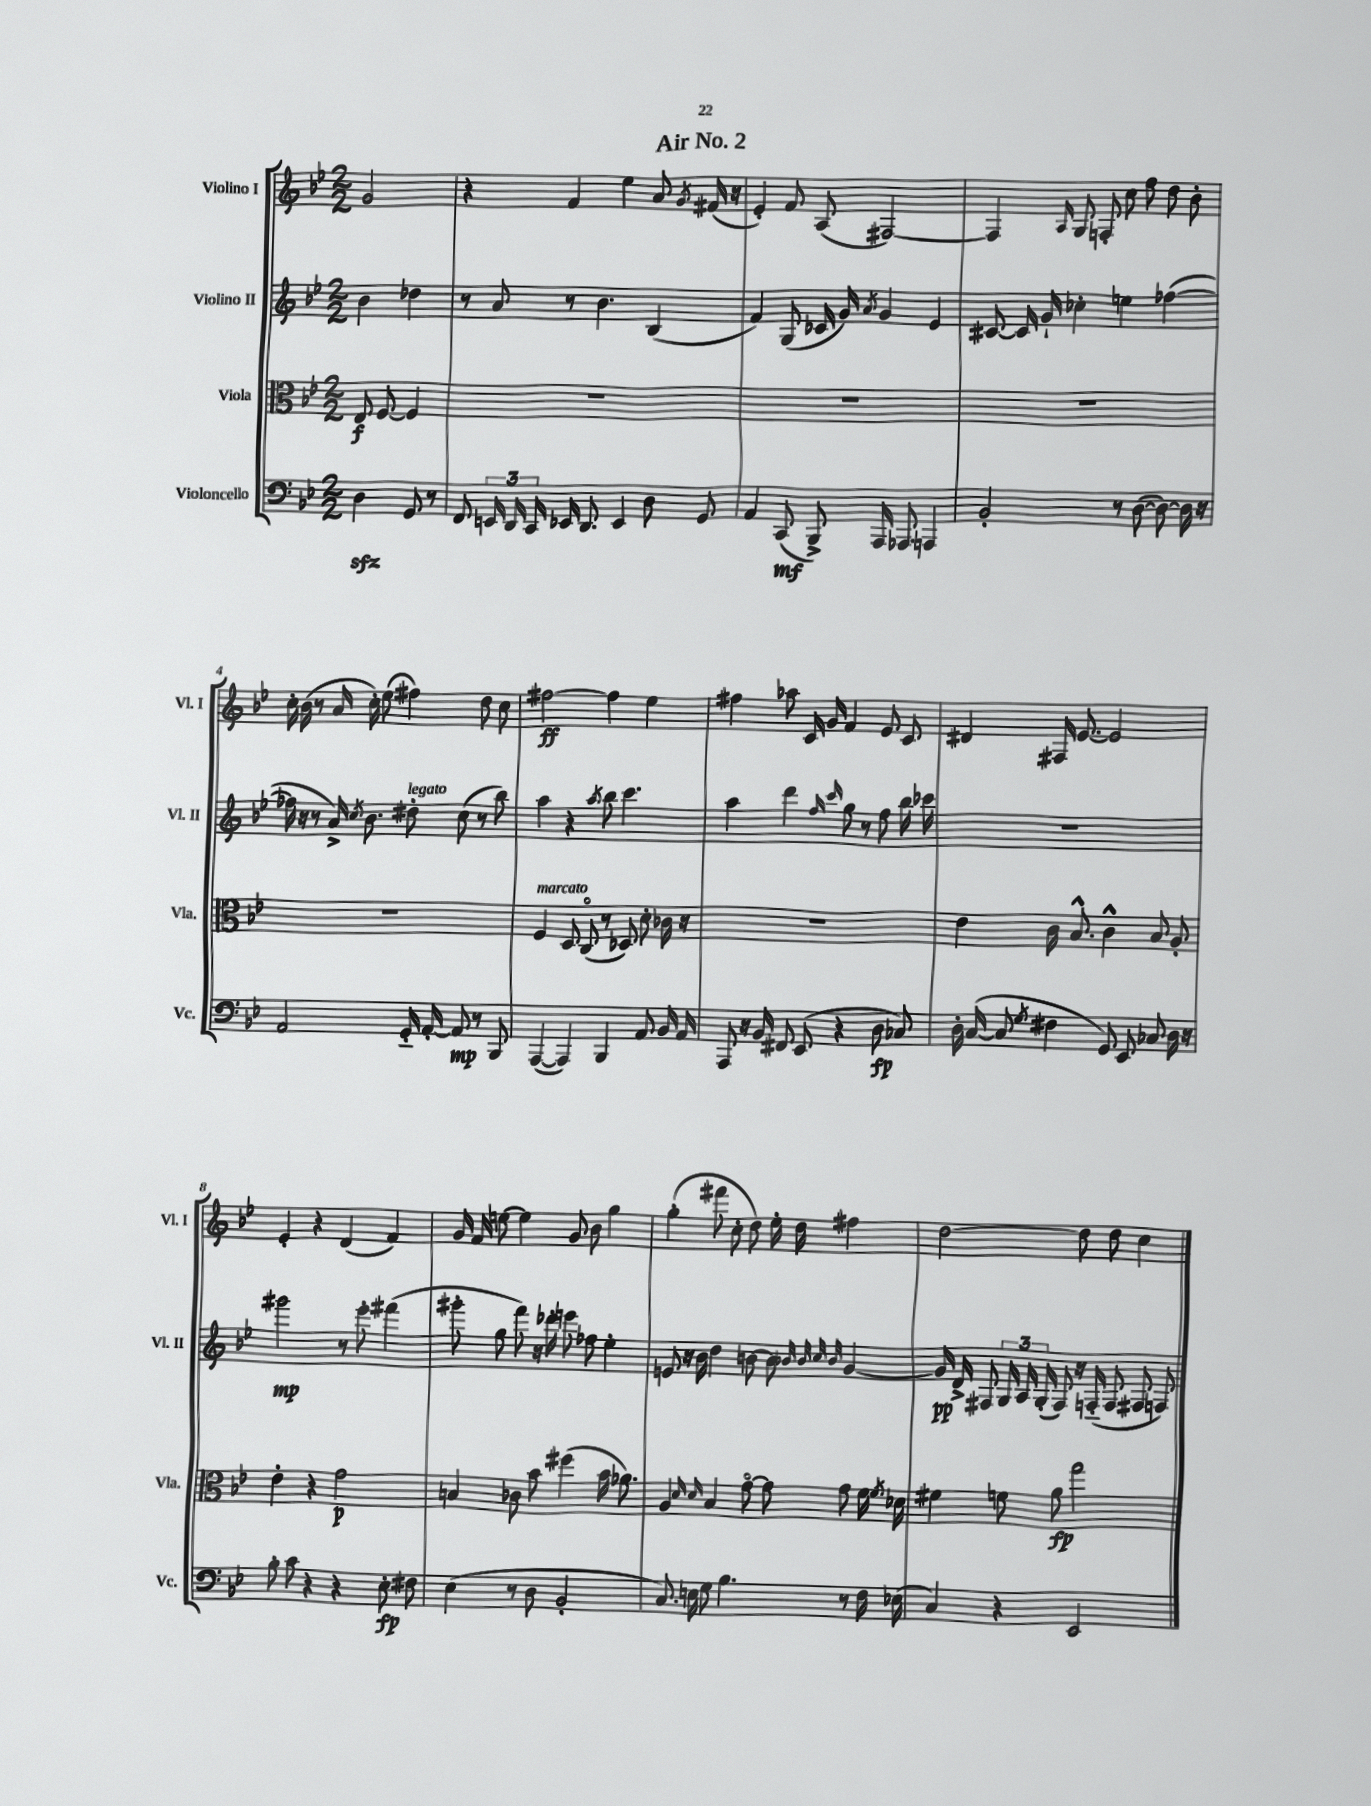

**kern	**dynam	**kern	**dynam	**kern	**dynam	**kern	**dynam
*part4	*part4	*part3	*part3	*part2	*part2	*part1	*part1
*staff4	*staff4	*staff3	*staff3	*staff2	*staff2	*staff1	*staff1
*I"Violoncello	*	*I"Viola	*	*I"Violino II	*	*I"Violino I	*
*I'Vc.	*	*I'Vla.	*	*I'Vl. II	*	*I'Vl. I	*
*clefF4	*	*clefC3	*	*clefG2	*	*clefG2	*
*k[b-e-]	*	*k[b-e-]	*	*k[b-e-]	*	*k[b-e-]	*
*M2/2	*	*M2/2	*	*M2/2	*	*M2/2	*
=	=	=	=	=	=	=	=
4Dzz\	.	8E-/	f	4b-\	.	2g/	.
.	.	[8F/	.	.	.	.	.
8GG/	.	4F/]	.	4dd-X\	.	.	.
8r	.	.	.	.	.	.	.
=1	=1	=1	=1	=1	=1	=1	=1
8FF/	.	1r	.	8r	.	4r	.
24EEn/	.	.	.	8a/	.	.	.
24DD/	.	.	.	.	.	.	.
24CC/	.	.	.	.	.	.	.
16EE-X/	.	.	.	8r	.	4f/	.
8.DD/	.	.	.	.	.	.	.
.	.	.	.	4.b-\	.	.	.
4EE-/	.	.	.	.	.	4ee-\	.
8D\	.	.	.	(4B-/	.	8a/	.
.	.	.	.	.	.	8qg/	.
8GG/	.	.	.	.	.	(16f#X/	.
.	.	.	.	.	.	16r	.
=2	=2	=2	=2	=2	=2	=2	=2
4AA/	.	1r	.	4f/)	.	4e-'/)	.
(8CC/	mf	.	.	(8G/	.	8f/	.
8BBB-^/)	.	.	.	16c-X/	.	(8A/	.
.	.	.	.	16g/)	.	.	.
.	.	.	.	8qa/	.	.	.
16AAA/	.	.	.	4g/	.	[2F#X/)	.
8.AAA-X/	.	.	.	.	.	.	.
4AAAn/	.	.	.	4e-/	.	.	.
=3	=3	=3	=3	=3	=3	=3	=3
2BB-'/	.	1r	.	[8c#X/	.	4F#/]	.
.	.	.	.	16c#/]	.	.	.
.	.	.	.	16g`/	.	.	.
.	.	.	.	.	.	16qqA/	.
.	.	.	.	4cc-X'\	.	8G/	.
.	.	.	.	.	.	8Fn'/	.
8r	.	.	.	4een\	.	8cc\	.
([8D\	.	.	.	.	.	8ff\	.
8D\_)	.	.	.	([4ff-X\	.	8dd\	.
16D\]	.	.	.	.	.	8b-'\	.
16r	.	.	.	.	.	.	.
!!LO:LB:g=z
=4	=4	=4	=4	=4	=4	=4	=4
2AA/	.	1r	.	16ff-X\]	.	16cc'\	.
.	.	.	.	16r	.	(16b-\	.
.	.	.	.	8r	.	8r	.
.	.	.	.	16a^/)	.	16a/	.
.	.	.	.	8qcc/	.	.	.
.	.	.	.	8.b-\	.	16cc'\)	.
.	.	.	.	.	.	(8ee-\	.
!	!	!	!	!LO:TX:a:i:t=legato	!	!	!
16GG/	.	.	.	8dd#X'\	.	4ff#X\)	.
[16AA'/	.	.	.	.	.	.	.
8AA/]	mp	.	.	(8cc\	.	.	.
8r	.	.	.	8r	.	8dd\	.
8BBB-/	.	.	.	8bb-\)	.	8cc\	.
=5	=5	=5	=5	=5	=5	=5	=5
!	!	!LO:TX:a:i:t=marcato	!	!	!	!	!
([4AAA/	.	4F/	.	4aa\	.	[2ff#X\	ff
4AAA/])	.	8D/	.	4r	.	.	.
.	.	(8C/	.	.	.	.	.
.	.	.	.	8qaa/	.	.	.
4BBB-/	.	8r	.	8bb-\	.	4ff#\]	.
.	.	8D-X/)	.	4.ccc\	.	.	.
8AA/	.	8d'\	.	.	.	4ee-\	.
16BB-/	.	16c-X\	.	.	.	.	.
16AA/	.	16r	.	.	.	.	.
=6	=6	=6	=6	=6	=6	=6	=6
8AAA/	.	1r	.	4aa\	.	4ff#X\	.
16r	.	.	.	.	.	.	.
16BB-/	.	.	.	.	.	.	.
8FF#X/	.	.	.	4ddd\	.	8aa-X\	.
(8EE-/	.	.	.	.	.	16c/	.
.	.	.	.	.	.	16g/	.
.	.	.	.	16qqff/	.	.	.
.	.	.	.	16qqccc/	.	.	.
4r	.	.	.	8gg\	.	4f/	.
.	.	.	.	8r	.	.	.
8D\	fp	.	.	8ff\	.	8e-/	.
8C-X/)	.	.	.	16bb-\	.	8c/	.
.	.	.	.	16ccc-X\	.	.	.
=7	=7	=7	=7	=7	=7	=7	=7
16D'\	.	4e-\	.	1r	.	4d#X/	.
([16C/	.	.	.	.	.	.	.
8C/]	.	.	.	.	.	.	.
8qG/	.	.	.	.	.	.	.
4F#X\	.	16c\	.	.	.	16F#X/	.
.	.	8.B-^^/	.	.	.	[8.e-/	.
8GG/)	.	4c^^\	.	.	.	2e-/]	.
8EE-/	.	.	.	.	.	.	.
8C-X/	.	8B-/	.	.	.	.	.
16D\	.	8A'/	.	.	.	.	.
16r	.	.	.	.	.	.	.
!!LO:LB:g=z
=8	=8	=8	=8	=8	=8	=8	=8
8B-'\	.	4e-'\	.	2ggg#X\	mp	4e-'/	.
8c\	.	.	.	.	.	.	.
4r	.	4r	.	.	.	4r	.
4r	.	2g\	p	8r	.	(4d/	.
.	.	.	.	8eee-'\	.	.	.
8E-'\	fp	.	.	(4fff#X\	.	4f/)	.
8F#X\	.	.	.	.	.	.	.
=9	=9	=9	=9	=9	=9	=9	=9
(4E-\	.	4Bn/	.	8ggg#X'\	.	16g/	.
.	.	.	.	.	.	16f/	.
.	.	.	.	8gg\	.	[8een\	.
8r	.	8c-X\	.	8fff\)	.	4ee\]	.
8D\	.	8b-\	.	16r	.	.	.
.	.	.	.	16ddd-X'\	.	.	.
2BB-'/	.	(4ff#X\	.	8eeen\	.	8g/	.
.	.	.	.	8ff-X\	.	8b-\	.
.	.	16b-\	.	4ee-'\	.	4gg\	.
.	.	8.a-X\)	.	.	.	.	.
=10	=10	=10	=10	=10	=10	=10	=10
8.C/)	.	4A/	.	8en/	.	(4gg'\	.
.	.	.	.	16r	.	.	.
16En\	.	.	.	16b-\	.	.	.
.	.	16qqd/	.	.	.	.	.
.	.	16qqd/	.	.	.	.	.
8G\	.	4B-/	.	4dd\	.	8fff#X\	.
4.B-\	.	.	.	.	.	8cc'\	.
.	.	[8g\	.	[8bn\	.	8dd\)	.
.	.	8g\]	.	8b\]	.	16ee-'\	.
.	.	.	.	.	.	16dd\	.
.	.	.	.	32qqb-X/	.	.	.
.	.	.	.	32qqb-/	.	.	.
.	.	.	.	32qqcc/	.	.	.
.	.	.	.	32qqb-/	.	.	.
8r	.	8g\	.	[4g/	.	4ff#X\	.
16F\	.	16f\	.	.	.	.	.
.	.	8qf/	.	.	.	.	.
(16E-X\	.	16d-X\	.	.	.	.	.
=11	=11	=11	=11	=11	=11	=11	=11
4C/)	.	4f#X\	.	16g/]	pp	[2dd\	.
.	.	.	.	16d^/	.	.	.
.	.	.	.	8F#X/	.	.	.
4r	.	8fn\	.	24G/	.	.	.
.	.	.	.	24A/	.	.	.
.	.	.	.	(24G'/	.	.	.
.	.	8a\	fp	8F#/)	.	.	.
2EE-/	.	2gg\	.	16r	.	8dd\]	.
.	.	.	.	(16Fn/	.	.	.
.	.	.	.	8F/	.	8dd\	.
.	.	.	.	8F#X/	.	4cc\	.
.	.	.	.	8Fn/)	.	.	.
==	==	==	==	==	==	==	==
*-	*-	*-	*-	*-	*-	*-	*-
